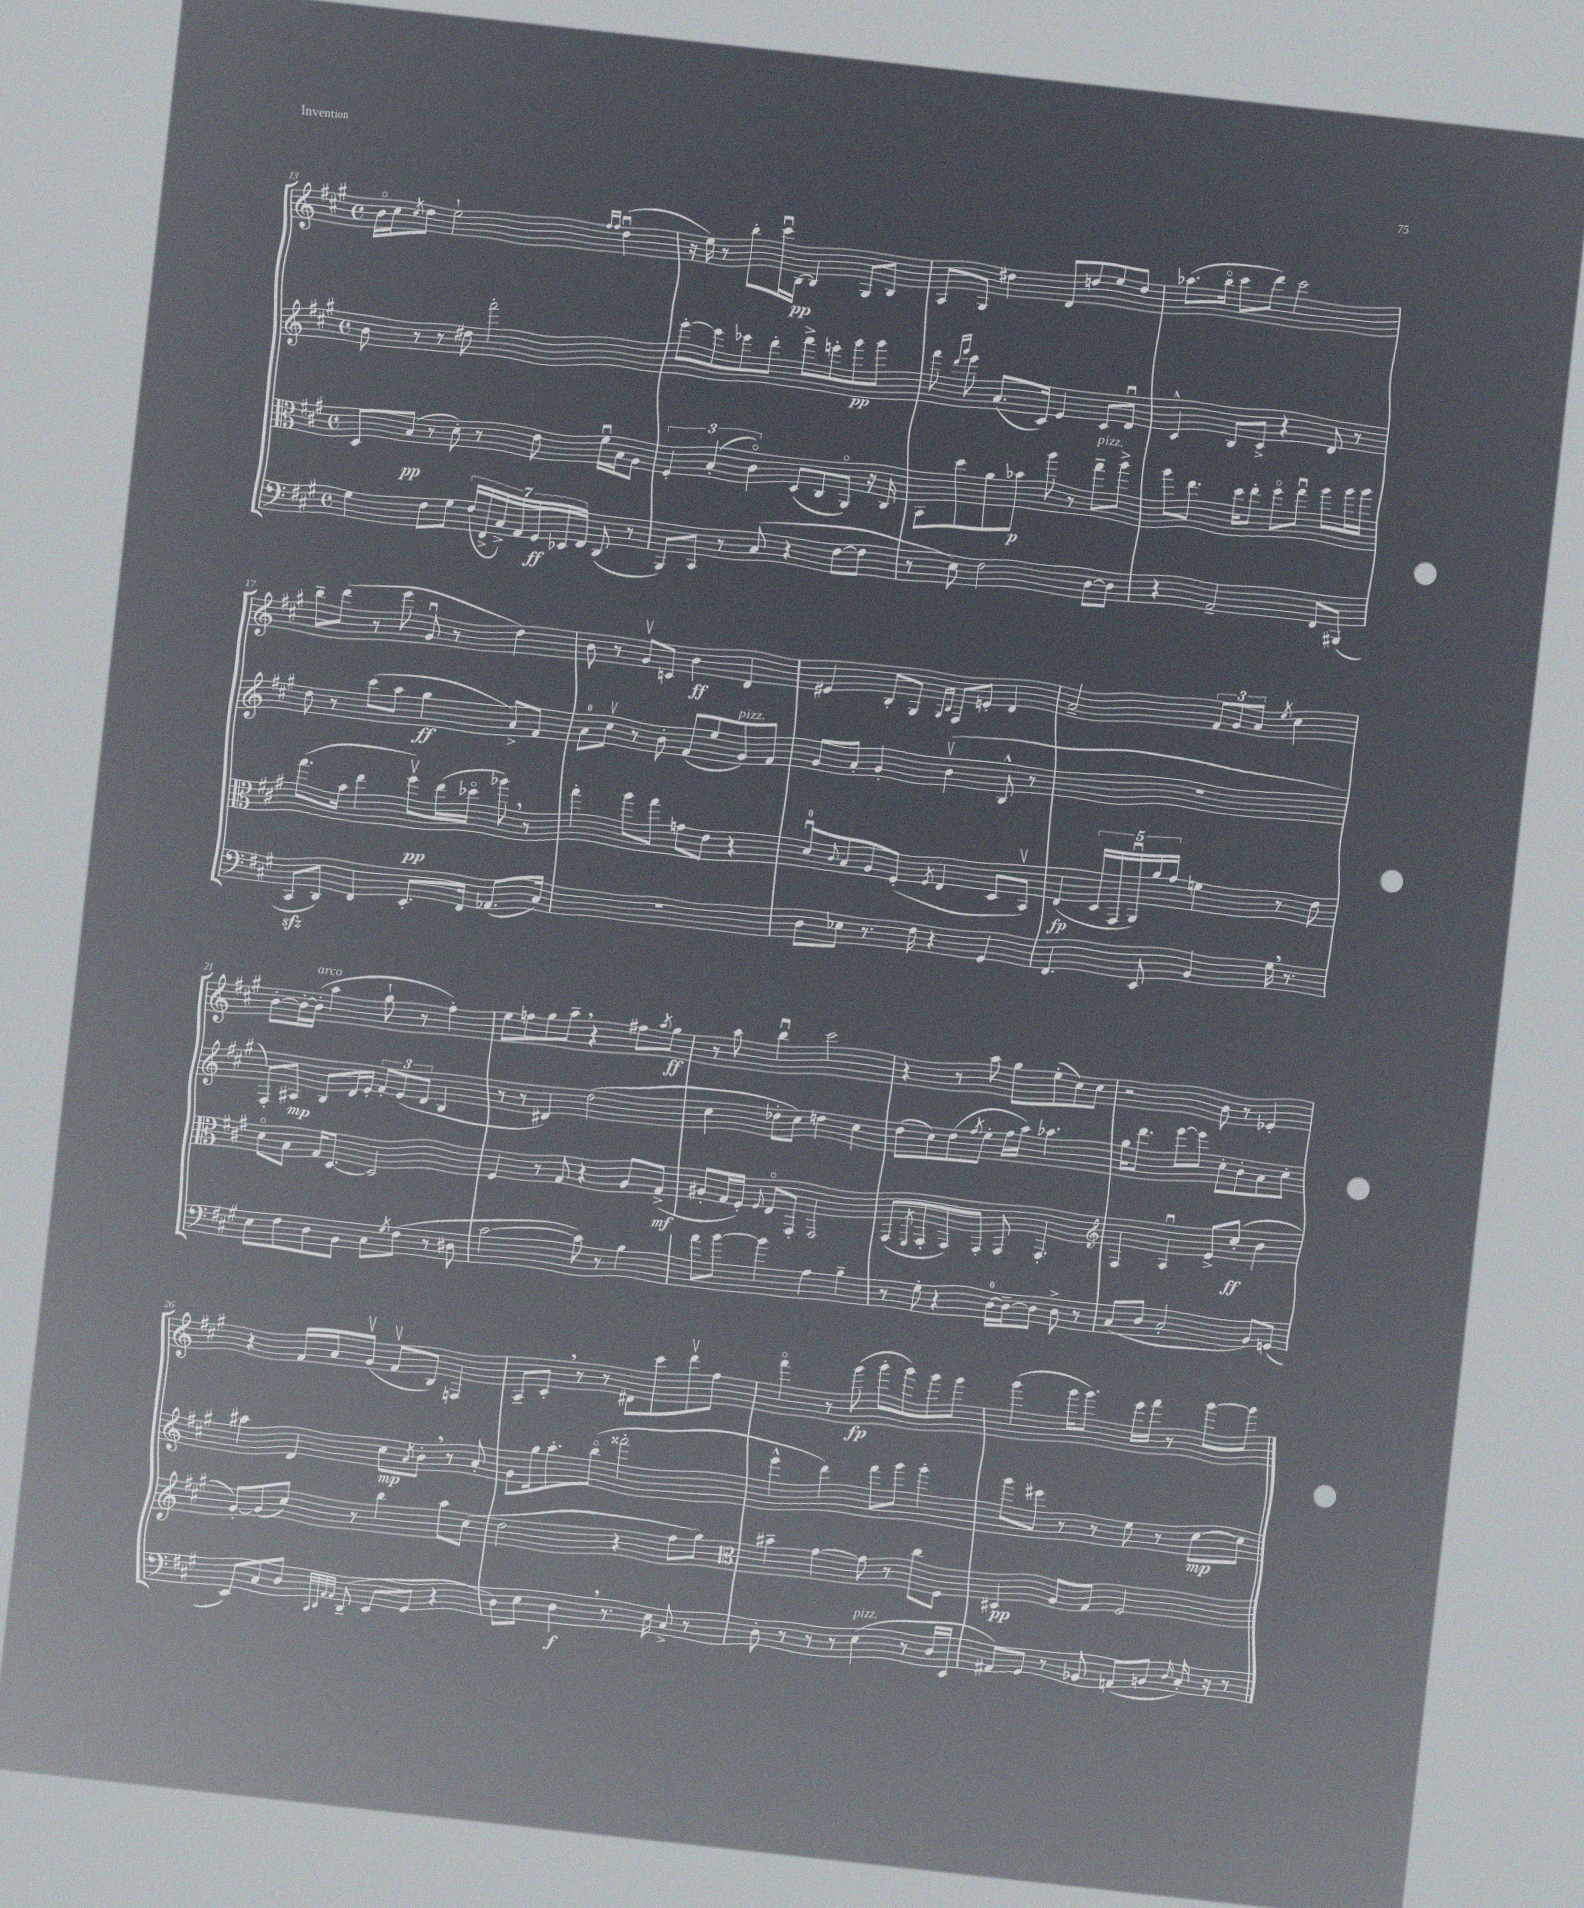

**kern	**dynam	**kern	**dynam	**kern	**dynam	**kern	**dynam
*part4	*part4	*part3	*part3	*part2	*part2	*part1	*part1
*staff4	*staff4	*staff3	*staff3	*staff2	*staff2	*staff1	*staff1
*clefF4	*	*clefC3	*	*clefG2	*	*clefG2	*
*k[f#c#g#]	*	*k[f#c#g#]	*	*k[f#c#g#]	*	*k[f#c#g#]	*
*M4/4	*	*M4/4	*	*M4/4	*	*M4/4	*
*met(c)	*	*met(c)	*	*met(c)	*	*met(c)	*
=13	=13	=13	=13	=13	=13	=13	=13
4G#\	.	8D/L	.	8b\	.	16b\LL	.
.	.	.	.	.	.	16cc#\J	.
.	.	.	.	.	.	8qcc#/	.
.	.	(8B/J	pp	8r	.	8dd\J	.
8F#\L	.	8r	.	8r	.	2ee`\	.
8G#\J	.	8d'\)	.	8dd#X\	.	.	.
(28F#/LL	.	8r	.	2fff#'\	.	.	.
28FF#^/	.	.	.	.	.	.	.
28C#^/)	.	.	.	.	.	.	.
28AA/	.	.	.	.	.	.	.
.	.	8e\	.	.	.	.	.
28GG#/	ff	.	.	.	.	.	.
28EE-X/	.	.	.	.	.	.	.
28FF#/JJ	.	.	.	.	.	.	.
.	.	.	.	.	.	16qqff#/LL	.
.	.	.	.	.	.	16qqff#/JJ	.
(8DD/	.	16f#u\LL	.	.	.	(4ddu\	.
.	.	16B\J	.	.	.	.	.
8r	.	8A\J	.	.	.	.	.
=14	=14	=14	=14	=14	=14	=14	=14
8BBB/L)	.	6F#'/	.	[8eee'\L	.	16r	.
.	.	.	.	.	.	16ee\)	.
8CC#/J	.	.	.	8eee\]	.	8r	.
.	.	(6B'/	.	.	.	.	.
8r	.	.	.	8eee-X\	.	8bb'\L	.
.	.	6c#\)	.	.	.	.	.
(8C#/	.	.	.	8ddd'\J	.	16ccc#u\L	.
.	.	.	.	.	.	[16B\JJ	pp
4r	.	(8D/L	.	8fff#^\L	.	4B/]	.
.	.	8C#/	.	8eeen'\	.	.	.
[8F#\L	.	8AA/J)	.	8ggg#\	pp	8G#/L	.
8F#\J]	.	16r	.	8ggg#\J	.	8B/J	.
.	.	16C#/	.	.	.	.	.
=15	=15	=15	=15	=15	=15	=15	=15
8r	.	8BB\L	.	8fff#\	.	8A/L	.
.	.	.	.	16qqddd/LL	.	.	.
.	.	.	.	16qqggg#/JJ	.	.	.
8E\)	.	8dd\	.	8eee\	.	8G#/J	.
2F#\	.	8a\	.	(8.a/L	.	4dd#X\	.
.	.	8b-X\J	p	.	.	.	.
.	.	.	.	16c#/Jk)	.	.	.
.	.	8aa\	.	4e/	.	8d/L	.
.	.	8r	.	.	.	8ddn/	.
!	!	!LO:TX:a:i:t=pizz.	!	!	!	!	!
[8D\L	.	8gg#~\L	.	8c#/L	.	8ee/	.
8D\J]	.	8aa^\J	.	8du/J	.	8dd/J	.
=16	=16	=16	=16	=16	=16	=16	=16
4r	.	8aa\L	.	4c#^^/	.	(8.aa-X\L	.
.	.	8.ee\J	.	.	.	.	.
.	.	.	.	.	.	16bb\Jk	.
2AA~/	.	.	.	8B/L	.	8ccc#\L	.
.	.	16dd\KL	.	.	.	.	.
.	.	8ee'\J	.	8c#^/J	.	8ddd\J)	.
.	.	8ff#\L	.	4r	.	2ccc#\	.
.	.	8gg#u\J	.	.	.	.	.
8FF#/L	.	8aa\L	.	8d/	.	.	.
(8BBB#X/J	.	16aa\L	.	8r	.	.	.
.	.	16aa\JJ	.	.	.	.	.
!!LO:LB:g=z
=17	=17	=17	=17	=17	=17	=17	=17
8CC#zz/L	.	(8.gg#\L	.	8dd\	.	8bb~\L	.
8DD/J)	.	.	.	8r	.	(8ddd\J	.
.	.	16b\Jk	.	.	.	.	.
4FF#/	.	4ee\	.	(8ccc#\L	.	8r	.
.	.	.	.	8aa\J	.	8eee\	.
8.EE'/L	.	8ff#v\L)	pp	4gg#\	ff	8g#u/	.
.	.	(16ee\L	.	.	.	8r	.
16FF#/Jk	.	16dd-X\JJ	.	.	.	.	.
(8.AA-X/L	.	8aa-X,\)	.	8a^/L)	.	4dd\)	.
.	.	8r	.	8f#/J	.	.	.
16C#/Jk)	.	.	.	.	.	.	.
=18	=18	=18	=18	=18	=18	=18	=18
1r	.	4gg#'\	.	8a\L	.	8b\	.
.	.	.	.	8cc#v\J	.	8r	.
.	.	8aa\L	.	8r	.	8g#v/L	.
.	.	8gg#\J	.	8b'\	.	8cn/J	.
.	.	8gn\L	.	(8f#/L	.	4b\	ff
.	.	8e\J	.	8ee/	.	.	.
!	!	!	!	!LO:TX:a:i:t=pizz.	!	!	!
.	.	4r	.	8g#/)	.	4d/	.
.	.	.	.	8f#/J	.	.	.
=19	=19	=19	=19	=19	=19	=19	=19
8D\L	.	8du/L	.	8g#/L	.	4e#X/	.
.	.	8qqc#/	.	.	.	.	.
8E-X\J	.	8B/	.	8a'/J	.	.	.
8.r	.	8A/	.	4g#'/	.	8B'/L	.
.	.	(8F#'/J	.	.	.	8G#/J	.
16F#\	.	.	.	.	.	.	.
.	.	.	.	.	.	16qqG#/LL	.
.	.	8qF#/	.	.	.	16qqB/JJ	.
4r	.	4E/	.	(4bv\	.	8F#/L	.
.	.	.	.	.	.	8en'/J	.
4GG#/	.	8D/L	.	8B^^/	.	4d/	.
.	.	8BBv/J)	.	8r	.	.	.
=20	=20	=20	=20	=20	=20	=20	=20
4.FF#/	.	(4E/	fp	1r	.	2a~/	.
.	.	20D/LL	.	.	.	.	.
.	.	20GG#/	.	.	.	.	.
.	.	20AAu/)	.	.	.	.	.
8EE/	.	.	.	.	.	.	.
.	.	20a/	.	.	.	.	.
.	.	20g#/JJ	.	.	.	.	.
4BB/	.	4fn\	.	.	.	12f#/L	.
.	.	.	.	.	.	12g#/	.
.	.	.	.	.	.	12a/J	.
.	.	.	.	.	.	8qee/	.
16G#,\	.	8r	.	.	.	4cc#\	.
8.r	.	.	.	.	.	.	.
.	.	8e\	.	.	.	.	.
!!LO:LB:g=z
=21	=21	=21	=21	=21	=21	=21	=21
8E\L	.	8d\L	.	8F#'/L)	.	[8b'\L	.
8F#\	.	8B\J	.	8A#X/J	mp	16b'\L_	.
!	!	!	!	!	!	!LO:TX:a:i:t=arco	!
.	.	.	.	.	.	(16b'\JJ]	.
8D\	.	16G#/KL	.	8B/L	.	4aa\	.
.	.	[8.D/J	.	.	.	.	.
8BB\J	.	.	.	16d/L	.	.	.
.	.	.	.	16e'/JJ	.	.	.
8C#\L	.	2D/]	.	12f#'/L	.	8gg#`\	.
.	.	.	.	(12e/	.	.	.
8qG#/	.	.	.	.	.	.	.
(8F#\J	.	.	.	.	.	8r	.
.	.	.	.	12d/J	.	.	.
8r	.	.	.	4B/	.	4ff#'\)	.
8D#X\	.	.	.	.	.	.	.
=22	=22	=22	=22	=22	=22	=22	=22
[2c#\	.	4F#/	.	8r	.	8ee\L	.
.	.	.	.	8r	.	8ffn\	.
.	.	8r	.	4d#X/)	.	8gg#\	.
.	.	8G#/	.	.	.	8aa~,\J	.
8c#\])	.	4r	.	(2dd\	.	4r	.
8r	.	.	.	.	.	.	.
4B\	.	8A/L	.	.	.	8ff#X\L	.
.	.	.	.	.	.	8qaa/	.
.	.	(8G#^/J	mf	.	.	8gg#\J	ff
=23	=23	=23	=23	=23	=23	=23	=23
8a\L	.	8A#X'/L	.	4cc#\	.	8r	.
[8b\J	.	16G#/L	.	.	.	8aa\	.
.	.	16F#'/JJ)	.	.	.	.	.
.	.	8qqF#/	.	.	.	.	.
4b\]	.	8E/L	.	8dd-X'\L	.	4bbu\	.
.	.	8GG#'/J	.	8cc#\J)	.	.	.
4A\	.	2GG#/	.	4ddn\	.	2ccc#\	.
4B~\	.	.	.	4cc#\	.	.	.
=24	=24	=24	=24	=24	=24	=24	=24
8r	.	(8GG#/L	.	(8dd\L	.	4r	.
.	.	8qFF#/	.	.	.	.	.
8G#'\	.	8GG#'/	.	8cc#\)	.	.	.
4r	.	8GG#/)	.	(8dd\	.	8r	.
.	.	.	.	8qff#/	.	.	.
.	.	8GG#'/J	.	8ee'\J	.	8aa\	.
[16D\LL	.	8GG#/	.	16ff#\LL	.	8gg#\L	.
16D~\J_	.	.	.	16aa\JJ)	.	.	.
8D\J]	.	4.GG#'/	.	4.aa-X\	.	(8ee'\	.
8D^\	.	.	.	.	.	8cc#\)	.
8r	.	.	.	.	.	8cc#\J	.
=25	=25	=25	=25	=25	=25	=25	=25
*	*	*clefG2	*	*	*	*	*
(8C#/L	.	4F#/	.	16gg#\KL	.	2r	.
.	.	.	.	8.ddd\J	.	.	.
8D/J	.	.	.	.	.	.	.
2C#'/	.	4Au/	.	[8eee\L	.	.	.
.	.	.	.	8eee\J]	.	.	.
.	.	8e^/L	.	8cc#'\L	.	8b\	.
.	.	(8cc#'/J	ff	8b'\	.	8r	.
8BB/L)	.	4b\	.	8a\	.	4e-X'/	.
(8GGn/J	.	.	.	8cc#'\J	.	.	.
!!LO:LB:g=z
=26	=26	=26	=26	=26	=26	=26	=26
8EE/L)	.	[8g#'/L)	.	4aa#X\	.	4r	.
8C#/	.	(8g#/]	.	.	.	.	.
8D/J	.	8cc#/J)	.	4d/	.	16f#/LL	.
.	.	.	.	.	.	16a/J	.
32qqCC#/LLL	.	.	.	.	.	.	.
32qqDD/	.	.	.	.	.	.	.
32qqAA/	.	.	.	.	.	.	.
32qqAA/JJJ	.	.	.	.	.	.	.
(8DD~/	.	8r	.	.	.	(8g#v/J	.
8EE/L	.	4bb\	.	8cc#\L	mp	8f#v/L	.
.	.	.	.	8qa/	.	.	.
8GG#/J	.	.	.	8b',\J	.	8B/J)	.
4r	.	8aa\L	.	8r	.	4Fn/	.
.	.	(8cc#\J	.	8a'/	.	.	.
=27	=27	=27	=27	=27	=27	=27	=27
8D\L)	.	2dd\	.	8g#\L	.	8A~/L	.
8E\J	.	.	.	16gg#\k	.	8c#',/J	.
.	.	.	.	8.aa'\	.	.	.
4D,\	f	.	.	.	.	8r	.
.	.	.	.	(8bb\J	.	8r	.
8.r	.	4r	.	2fff##X'\	.	8d#X\L	.
.	.	.	.	.	.	8ccc#\	.
16E\	.	.	.	.	.	.	.
8C#^/	.	8ff#\L	.	.	.	8dddv\	.
8r	.	8gg#\J)	.	.	.	8ff#\J	.
=28	=28	=28	=28	=28	=28	=28	=28
*	*	*clefC3	*	*	*	*	*
8D'\	.	4b#X~\	.	4eee^^\	.	4fff#\	.
8r	.	.	.	.	.	.	.
8r	.	[4g#\	.	4ddd\)	.	8r	.
8r	.	.	.	.	.	(8ggg#\	fp
!LO:TX:a:i:t=pizz.	!	!	!	!	!	!	!
(4E\	.	8g#\]	.	8fff#\L	.	8ggg#'\L	.
.	.	8r	.	8ggg#\J	.	8ggg#\)	.
8r	.	8cc#\L	.	4ggg#'\	.	8ggg#\	.
16D/LL	.	8F#\J	.	.	.	8ggg#\J	.
16EE/JJ	.	.	.	.	.	.	.
=29	=29	=29	=29	=29	=29	=29	=29
8AA#X/L)	.	4D#X/	pp	8ggg#\L	.	(4ggg#\	.
8GG#/J	.	.	.	8eee#X\J	.	.	.
8r	.	8A/L	.	8r	.	16ggg#\KL	.
.	.	.	.	.	.	8.ggg#\J)	.
8BB-X/	.	8G#/J	.	8r	.	.	.
(8AAn/L	.	2F#/	.	8ee\	.	16eee\LL	.
.	.	.	.	.	.	16fff#\JJ	.
8BBn/J	.	.	.	8r	.	8r	.
16qqD/	.	.	.	.	.	.	.
16C#'/)	.	.	.	[8cc#\L	mp	[8ggg#\L	.
16r	.	.	.	.	.	.	.
8r	.	.	.	8cc#\J]	.	8ggg#\J]	.
==	==	==	==	==	==	==	==
*-	*-	*-	*-	*-	*-	*-	*-
